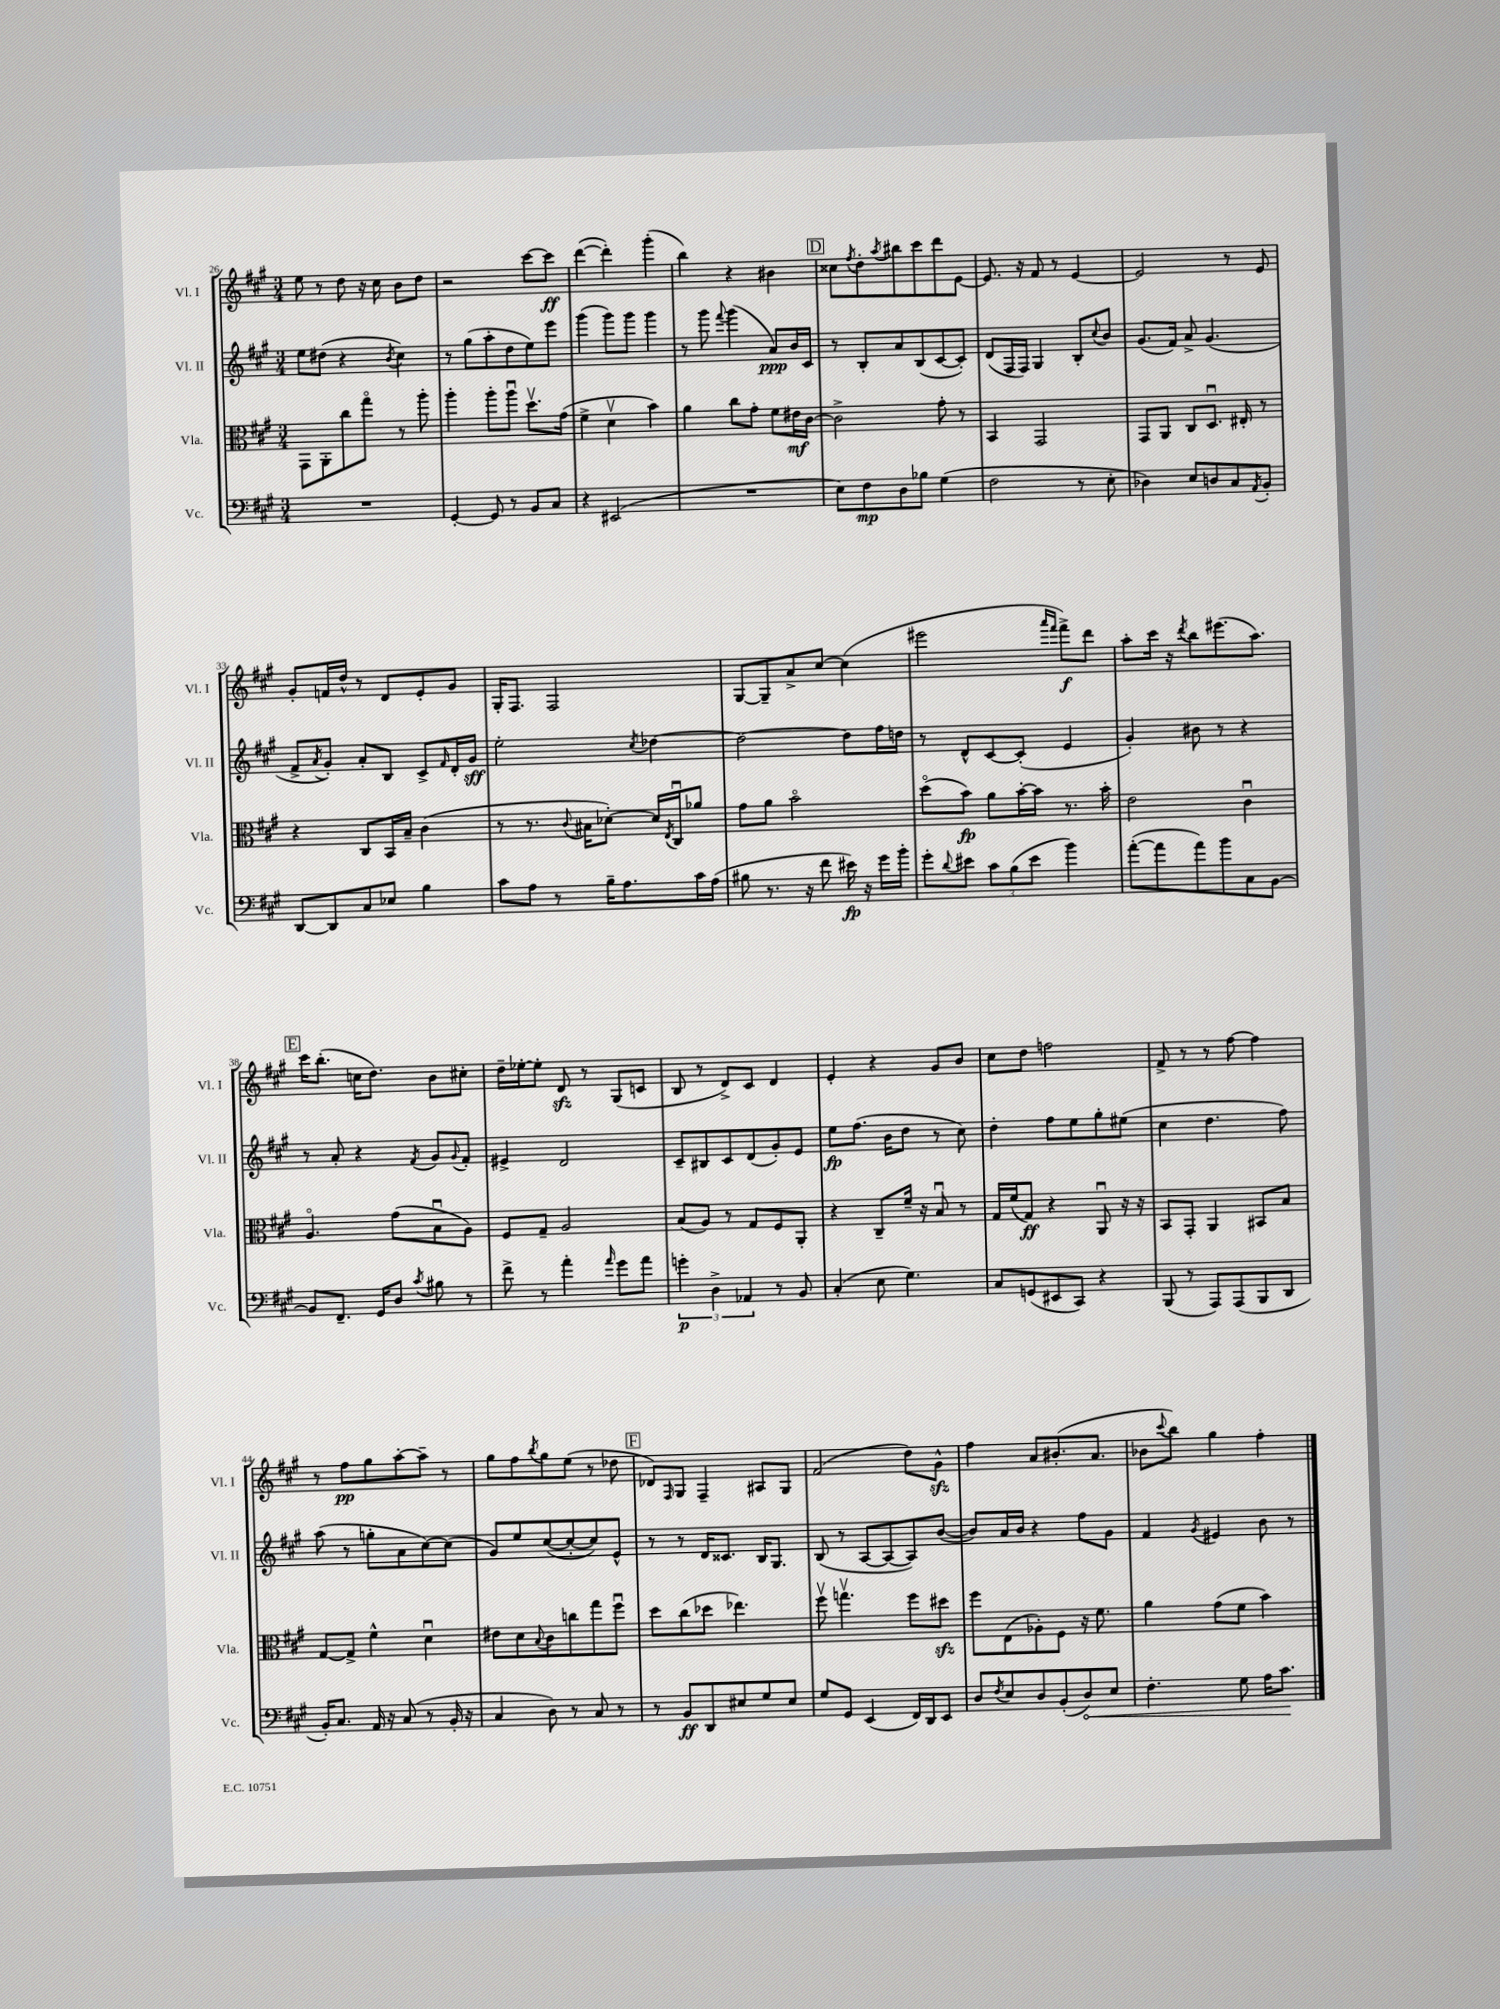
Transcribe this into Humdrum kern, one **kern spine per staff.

**kern	**dynam	**kern	**dynam	**kern	**dynam	**kern	**dynam
*part4	*part4	*part3	*part3	*part2	*part2	*part1	*part1
*staff4	*staff4	*staff3	*staff3	*staff2	*staff2	*staff1	*staff1
*I"Vc.	*	*I"Vla.	*	*I"Vl. II	*	*I"Vl. I	*
*I'Vc.	*	*I'Vla.	*	*I'Vl. II	*	*I'Vl. I	*
*clefF4	*	*clefC3	*	*clefG2	*	*clefG2	*
*k[f#c#g#]	*	*k[f#c#g#]	*	*k[f#c#g#]	*	*k[f#c#g#]	*
*M3/4	*	*M3/4	*	*M3/4	*	*M3/4	*
=26	=26	=26	=26	=26	=26	=26	=26
2.r	.	8GG#\L	.	8ee\L	.	8ee\	.
.	.	8AA'\	.	(8dd#X\J	.	8r	.
.	.	8cc#\	.	4r	.	8dd\	.
.	.	8gg#\J	.	.	.	16r	.
.	.	.	.	.	.	16cc#\	.
.	.	.	.	8qb/	.	.	.
.	.	8r	.	4cc#\)	.	8b\L	.
.	.	8aa'\	.	.	.	8dd\J	.
=27	=27	=27	=27	=27	=27	=27	=27
[4GG#'/	.	4aa'\	.	8r	.	2r	.
.	.	.	.	(8gg#\L	.	.	.
8GG#/]	.	8aa'\L	.	8aa'\	.	.	.
8r	.	8aau\J	.	8dd\	.	.	.
8BB/L	.	8.ddv\L	.	8ee\)	.	[8ccc#\L	.
8C#/J	.	.	.	8eee\J	.	8ccc#\J]	ff
.	.	(16g#\Jk	.	.	.	.	.
=28	=28	=28	=28	=28	=28	=28	=28
4r	.	4f#^\	.	(4ggg#\	.	([4ddd\	.
(2EE#X/	.	4dv\	.	8ggg#\L)	.	4ddd'\])	.
.	.	.	.	8ggg#\J	.	.	.
.	.	4b\)	.	4ggg#\	.	(4ggg#'\	.
=29	=29	=29	=29	=29	=29	=29	=29
2.r	.	4a\	.	8r	.	4bb\)	.
.	.	.	.	8ggg#\	.	.	.
.	.	.	.	8qqfff#/	.	.	.
.	.	8cc#\L	.	(4ggg#\	.	4r	.
.	.	8g#'\J	.	.	.	.	.
.	.	8f#\L	.	8a/L)	ppp	4b#X\	.
.	.	16e#X\L	mf	16b/L	.	.	.
.	.	[16c#\JJ	.	16c#/JJ	.	.	.
!!LO:REH:place=s1:t=D
=30	=30	=30	=30	=30	=30	=30	=30
8E\L)	.	2c#^\]	.	8r	.	8cc##X\L	.
.	.	.	.	.	.	8qff#/	.
8F#\	mp	.	.	8B'/L	.	8dd'\	.
.	.	.	.	.	.	8qaa/	.
8D\	.	.	.	8a/	.	8bb#X\	.
8B-X\J	.	.	.	(8B/	.	8ccc#\	.
(4G#\	.	8g#'\	.	[8c#/	.	8ddd\	.
.	.	8r	.	8c#'/J])	.	[8e\J	.
=31	=31	=31	=31	=31	=31	=31	=31
2F#\	.	4BB/	.	(8d/L	.	8.e/]	.
.	.	.	.	16F#/L	.	.	.
.	.	.	.	16F#/JJ)	.	16r	.
.	.	2GG#/	.	4G#/	.	8f#/	.
.	.	.	.	.	.	8r	.
8r	.	.	.	8B'/L	.	[4e/	.
.	.	.	.	8qqcc#/	.	.	.
8E'\	.	.	.	8b/J	.	.	.
=32	=32	=32	=32	=32	=32	=32	=32
4D-X\)	.	8GG#/L	.	(8.g#/L	.	2e/]	.
.	.	8AA/J	.	.	.	.	.
.	.	.	.	16f#/Jk)	.	.	.
8E/L	.	8C#/L	.	8a^/	.	.	.
8Dn/	.	8.Du/J	.	(4.g#/	.	.	.
8C#/	.	.	.	.	.	8r	.
.	.	16E#X'/	.	.	.	.	.
8qAA/	.	.	.	.	.	.	.
8BB'/J	.	8r	.	.	.	8e/	.
!!LO:LB:g=z
=33	=33	=33	=33	=33	=33	=33	=33
[8DD/L	.	4r	.	8f#^/L	.	8g#'/L	.
.	.	.	.	8qa/	.	.	.
8DD/]	.	.	.	8g#'/J)	.	16fn/L	.
.	.	.	.	.	.	16dd^^/JJ	.
8C#/	.	8C#/L	.	8a'/L	.	8r	.
8E-X/J	.	16BB/L	.	8B/J	.	8d/L	.
.	.	16B~/JJ	.	.	.	.	.
4B\	.	(4c#\	.	8c#^/L	.	8e'/	.
.	.	.	.	16qqf#/	.	.	.
.	.	.	.	16d'/L	.	8g#/J	.
.	.	.	.	16g#/JJ	sff	.	.
=34	=34	=34	=34	=34	=34	=34	=34
8c#\L	.	8r	.	2ee'\	.	16G#'/KL	.
.	.	.	.	.	.	8.F#/J	.
8A\J	.	8.r	.	.	.	.	.
8r	.	.	.	.	.	2F#/	.
.	.	8qqc#/	.	.	.	.	.
.	.	16B#X\KL	.	.	.	.	.
16B~\KL	.	[8d-X'\J)	.	.	.	.	.
8.A\	.	.	.	.	.	.	.
.	.	.	.	8qcc#/	.	.	.
.	.	16d-/LL]	.	[4dd-X\	.	.	.
.	.	8qE/	.	.	.	.	.
.	.	16C#u/J	.	.	.	.	.
16c#\L	.	8a-X/J	.	.	.	.	.
(16A\JJ	.	.	.	.	.	.	.
=35	=35	=35	=35	=35	=35	=35	=35
8B#X\	.	8g#\L	.	2dd-\_	.	[8G#/L	.
8.r	.	8a\J	.	.	.	8G#~/]	.
.	.	2b\	.	.	.	8a^/	.
16r	.	.	.	.	.	.	.
8f#\	.	.	.	.	.	[8cc#/J	.
16e#X\)	fp	.	.	8dd-\L]	.	(4cc#\]	.
16r	.	.	.	.	.	.	.
16g#\LL	.	.	.	16ff#\L	.	.	.
16b'\JJ	.	.	.	16ddn\JJ	.	.	.
=36	=36	=36	=36	=36	=36	=36	=36
8g#'\L	.	(8dd\L	.	8r	.	2eee#X\	.
8qqd/	.	.	.	.	.	.	.
8e#X\J	.	8b\J)	fp	8d^^/L	.	.	.
12c#\L	.	8a\L	.	[8c#/	.	.	.
(12B\	.	.	.	.	.	.	.
.	.	[16b'\L	.	(8c#'/J]	.	.	.
12e#\J	.	.	.	.	.	.	.
.	.	16b\JJ]	.	.	.	.	.
.	.	.	.	.	.	16qqaaa/LL	.
.	.	.	.	.	.	16qqfff#/JJ	.
4b\)	.	8.r	.	4e/	.	8fff#^\L)	f
.	.	.	.	.	.	8ddd\J	.
.	.	16b'\	.	.	.	.	.
=37	=37	=37	=37	=37	=37	=37	=37
([8a'\L	.	2e\	.	4g#'/)	.	8aa'\L	.
8a\]	.	.	.	.	.	16ccc#\Jk	.
.	.	.	.	.	.	16r	.
.	.	.	.	.	.	8qddd/	.
8a\)	.	.	.	8b#X\	.	8bb\L	.
8b\	.	.	.	8r	.	(8.eee#X\	.
8C#\	.	4c#u\	.	4r	.	.	.
.	.	.	.	.	.	8.aa\J)	.
[8BB\J	.	.	.	.	.	.	.
!!LO:LB:g=z
!!LO:REH:place=s1:t=E
=38	=38	=38	=38	=38	=38	=38	=38
8BB/L]	.	4.A/	.	8r	.	16ccc#\KL	.
.	.	.	.	.	.	(8.bb'\J	.
8.FF#~/J	.	.	.	8a'/	.	.	.
.	.	.	.	4r	.	16ccn\KL	.
16GG#/KL	.	.	.	.	.	8.dd\J)	.
8D/J	.	(8g#\L	.	.	.	.	.
8qc#/	.	.	.	8qf#/	.	.	.
8B#X\	.	8Bu\	.	8g#/L	.	8b\L	.
.	.	.	.	8qqg#/	.	.	.
8r	.	8A\J)	.	8f#'/J	.	8cc#X'\J	.
=39	=39	=39	=39	=39	=39	=39	=39
8f#^\	.	8F#/L	.	4e#X^/	.	16dd~\LL	.
.	.	.	.	.	.	[16ee-X'\J	.
8r	.	8G#~/J	.	.	.	8ee-'\J]	.
4a'\	.	2A/	.	2d/	.	8dzz/	.
.	.	.	.	.	.	8r	.
16qqa/	.	.	.	.	.	.	.
8g#\L	.	.	.	.	.	(8G#/L	.
8a\J	.	.	.	.	.	8cn/J	.
=40	=40	=40	=40	=40	=40	=40	=40
6gn'\	p	(8B/L	.	8c#~/L	.	8B/	.
.	.	8A/J)	.	8B#X/	.	8r	.
6D^\	.	.	.	.	.	.	.
.	.	8r	.	8c#/	.	8d^/L)	.
6AA-X/	.	.	.	.	.	.	.
.	.	8G#/L	.	(8d/	.	8c#/J	.
8r	.	8F#/	.	8g#'/)	.	4d/	.
8BB/	.	8AA'/J	.	8e/J	.	.	.
=41	=41	=41	=41	=41	=41	=41	=41
(4C#'/	.	4r	.	8ee\L	fp	4e'/	.
.	.	.	.	(8.ff#\J	.	.	.
8E\	.	8C#~/L	.	.	.	4r	.
.	.	.	.	16b\KL	.	.	.
4.G#\)	.	16f#~/Jk	.	8dd\J	.	.	.
.	.	16r	.	.	.	.	.
.	.	8Bu/	.	8r	.	8g#/L	.
.	.	8r	.	8cc#\)	.	8b/J	.
=42	=42	=42	=42	=42	=42	=42	=42
8C#/L	.	16G#/LL	.	4dd'\	.	8cc#\L	.
.	.	(16f#/J	.	.	.	.	.
(8GGn/	.	8G#/J)	ff	.	.	8dd\J	.
8EE#X/	.	4r	.	8ff#\L	.	2ffn\	.
8CC#/J)	.	.	.	8ee\	.	.	.
4r	.	8AAu/	.	8gg#'\	.	.	.
.	.	16r	.	(8ee#X\J	.	.	.
.	.	16r	.	.	.	.	.
=43	=43	=43	=43	=43	=43	=43	=43
(8BBB/	.	8BB/L	.	4cc#\	.	8f#^/	.
8r	.	8GG#'/J	.	.	.	8r	.
8AAA/L)	.	4AA/	.	4.dd\	.	8r	.
(8AAA/	.	.	.	.	.	[8ff#\	.
8BBB/	.	8BB#X/L	.	.	.	4ff#\]	.
8DD/J	.	8B/J	.	8ff#\)	.	.	.
!!LO:LB:g=z
=44	=44	=44	=44	=44	=44	=44	=44
16BB'/KL)	.	[8G#/L	.	(8aa\	.	8r	.
8.C#/J	.	.	.	.	.	.	.
.	.	8G#^/J]	.	8r	.	8ff#\L	pp
16AA/	.	4f#^^\	.	8ggn'\L	.	8gg#\	.
16r	.	.	.	.	.	.	.
(8C#/	.	.	.	8a\	.	[8aa'\	.
8r	.	4du\	.	[8cc#\)	.	8aa~\J]	.
16BB'/	.	.	.	(8cc#\J]	.	8r	.
16r	.	.	.	.	.	.	.
=45	=45	=45	=45	=45	=45	=45	=45
4C#/	.	8e#X\L	.	8g#/L)	.	8gg#\L	.
.	.	8d\	.	8ee/	.	8ff#\	.
.	.	8qqB/	.	.	.	8qbb/	.
8D\)	.	8c#\	.	([8cc#/	.	8gg#\	.
8r	.	8ccn\	.	8cc#'/_	.	(8ee\J	.
8C#/	.	8gg#\	.	8cc#/])	.	8r	.
8r	.	8ff#u\J	.	8e^^/J	.	8dd-X\	.
!!LO:REH:place=s1:t=F
=46	=46	=46	=46	=46	=46	=46	=46
8r	.	8dd\L	.	8r	.	8d-X/L)	.
.	.	.	.	.	.	16qqF#/	.
8BB/L	ff	(8cc#\	.	8r	.	8G#/J	.
8DD/	.	8dd-X\J	.	16d/KL	.	4F#~/	.
.	.	.	.	8.c##X/J	.	.	.
8E#X/	.	4.ee-X\)	.	.	.	.	.
8G#/	.	.	.	16B/KL	.	8A#X/L	.
.	.	.	.	8.G#/J	.	.	.
8E#/J	.	.	.	.	.	8G#/J	.
=47	=47	=47	=47	=47	=47	=47	=47
8G#/L	.	8ff#v\	.	(8B/	.	(2f#/	.
8GG#/J	.	4.ggnv\	.	8r	.	.	.
(4EE/	.	.	.	[8A/L	.	.	.
.	.	.	.	8A/_	.	.	.
16FF#/LL)	.	8ff#\L	.	8A/])	.	8dd\L)	.
16DD/J	.	.	.	.	.	.	.
8EE/J	.	8dd#Xzz\J	.	([8b/J	.	8g#zz^^\J	.
=48	=48	=48	=48	=48	=48	=48	=48
8D/L	.	8ff#\L	.	8b/L])	.	4ff#\	.
8qF#/	.	.	.	.	.	.	.
8E/	.	(8E\	.	16a/L	.	.	.
.	.	.	.	16b/JJ	.	.	.
8D/	.	8A-X'\)	.	4r	.	8a/L	.
(8BB'/	.	8F#\J	.	.	.	(8.b#X'/	.
!	!LO:HP:b	!	!	!	!	!	!
8D/)	<	16r	.	8ff#\L	.	.	.
.	.	8.f#\	.	.	.	8.a/J	.
8E/J	.	.	.	8g#\J	.	.	.
=49	=49	=49	=49	=49	=49	=49	=49
4.F#'\	.	4a\	.	4f#/	.	8b-X\L	.
.	.	.	.	.	.	8qqccc#/	.
.	.	.	.	.	.	8bb\J)	.
.	.	.	.	8qg#/	.	.	.
.	.	(8g#\L	.	4e#X/	.	4gg#\	.
8G#\	.	8f#\J	.	.	.	.	.
16A\KL	.	4b\)	.	8b\	.	4ff#'\	.
8.c#\J	.	.	.	.	.	.	.
.	.	.	.	8r	.	.	.
.	[	.	.	.	.	.	.
==	==	==	==	==	==	==	==
*-	*-	*-	*-	*-	*-	*-	*-
